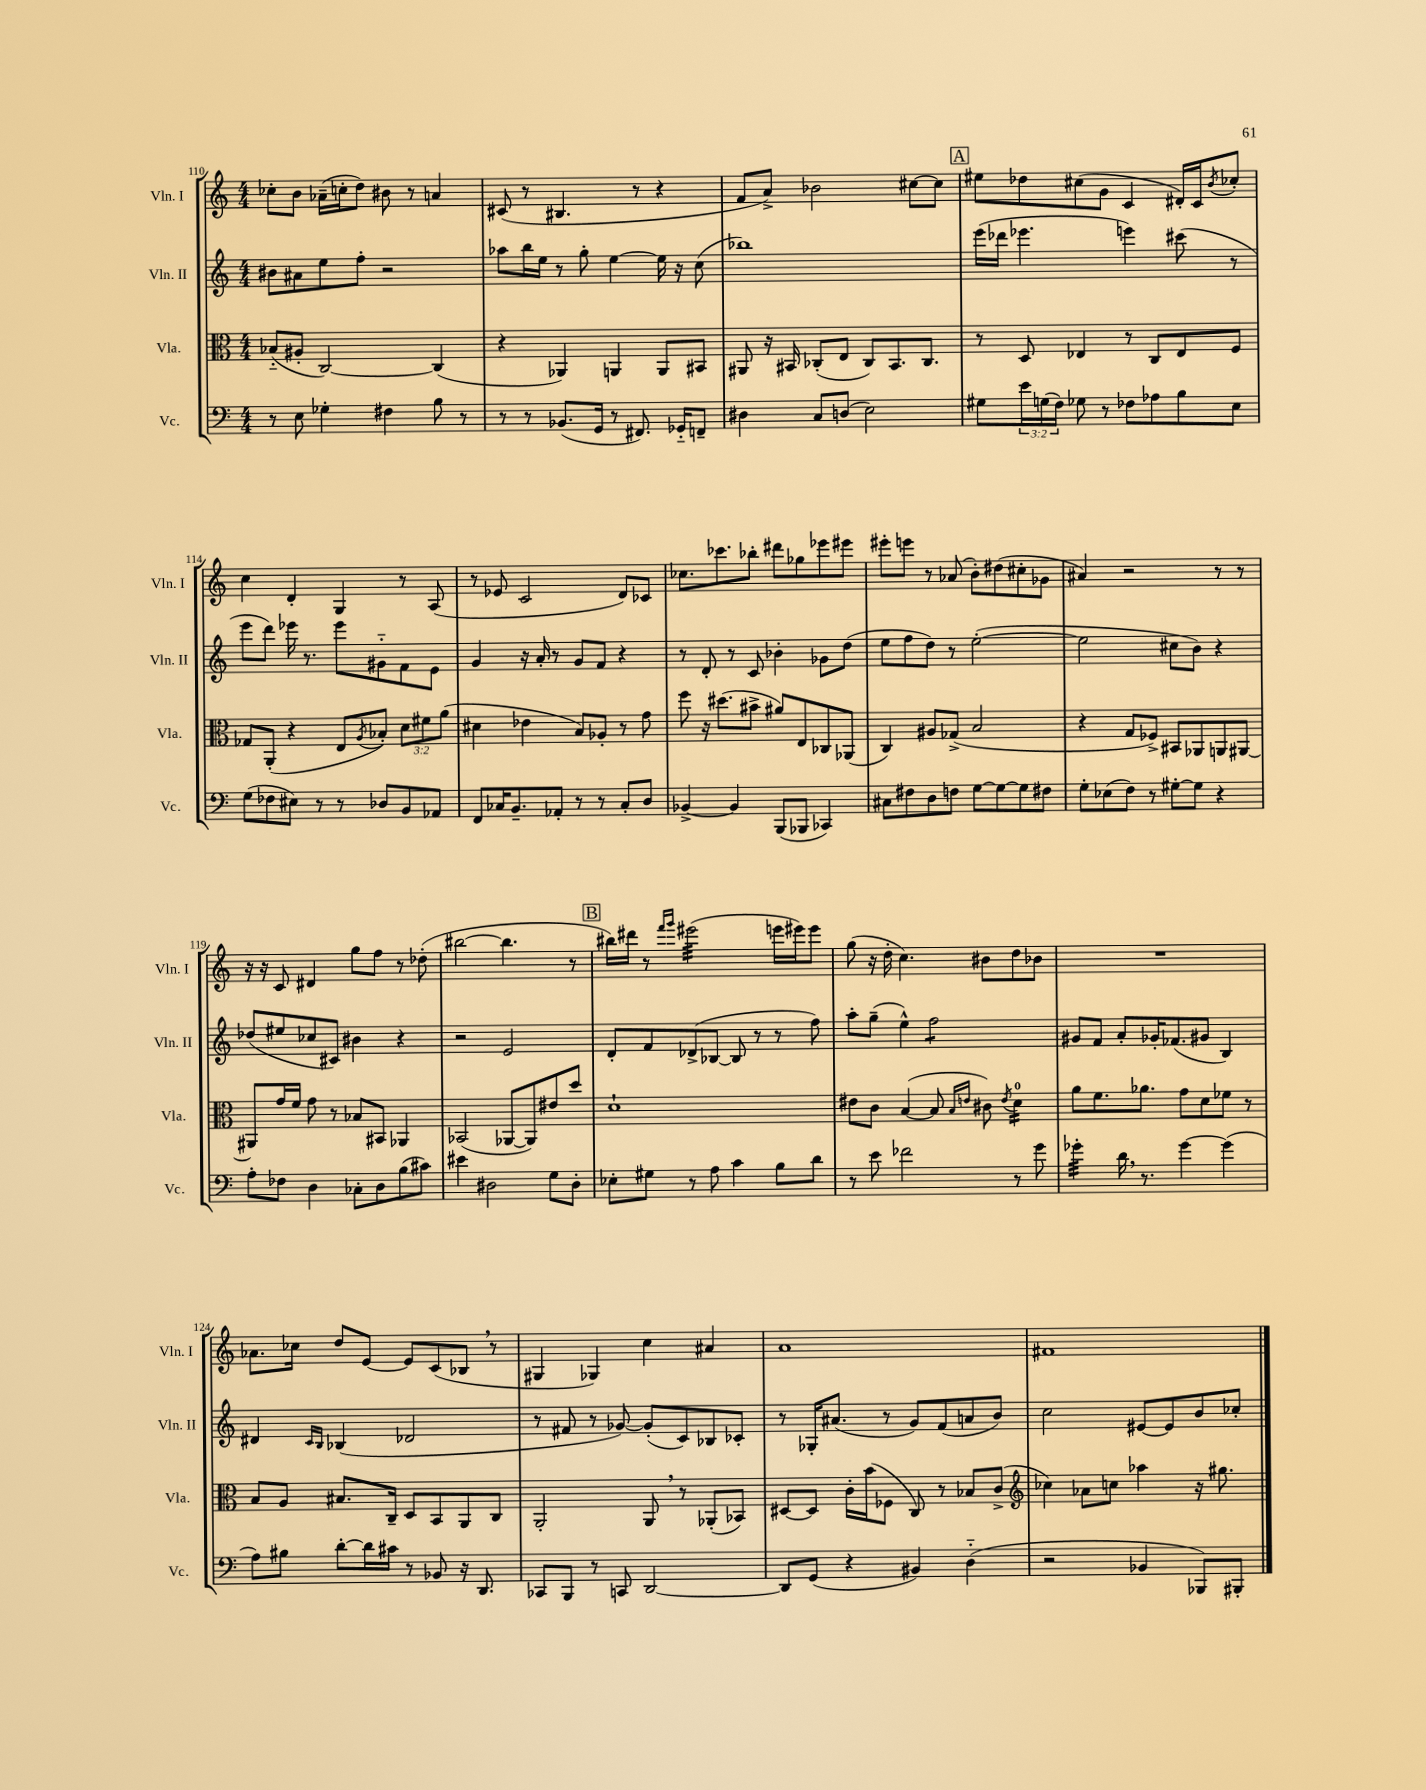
<<
\new StaffGroup <<
\new Staff = "s0" \with { instrumentName = "Vln. I" shortInstrumentName = "Vln. I" } {
    \clef treble \key c \major \numericTimeSignature \time 4/4
    ces''8-. b'8 aes'16--( c''16-. d''8) bis'8 r8 a'4 |
    cis'8( r8 bis4. r8 r4 |
    f'8 a'8->) bes'2 cis''8~ cis''8 |
    \mark \markup { \box "A" } eis''8 des''8 cis''8( g'8 c'4 dis'16-.) c'16 \acciaccatura { b'8 } ces''8-. |
    c''4 d'4-. g4 r8 a8( |
    r8 ees'8 c'2 d'8) ces'8 |
    ces''8. ces'''8. bes''8-. dis'''8 ges''8 ees'''8 eis'''8 |
    eis'''8-. e'''8 r8 aes'8( b'8-.) dis''8( cis''8-. ges'8 |
    ais'4) r2 r8 r8 |
    r16 r16 c'8 dis'4 g''8 f''8 r8 des''8-.( |
    bis''2~ bis''4. r8 |
    \mark \markup { \box "B" } bis''16) dis'''16 r8 \grace { f'''16 g'''16 } eis'''2:32( e'''16 eis'''16) eis'''8 |
    g''8( r16 d''16-. c''4.) bis'8 d''8 bes'8 |
    R1 |
    aes'8. ces''16 d''8 e'8~ e'8 c'8( bes8 \breathe r8 |
    gis4 ges4) c''4 ais'4 |
    a'1 |
    fis'1 \bar "|." |
}
\new Staff = "s1" \with { instrumentName = "Vln. II" shortInstrumentName = "Vln. II" } {
    \clef treble \key c \major \numericTimeSignature \time 4/4
    bis'8 ais'8 e''8 f''8-. r2 |
    aes''8 b''16 e''16 r8 g''8-. e''4~ e''16 r16 c''8( |
    bes''1) |
    \mark \markup { \box "A" } e'''16( des'''16 ees'''4. e'''4) cis'''8( r8 |
    e'''8 d'''8) ees'''16 r8. ees'''8 gis'8-_ f'8 e'8 |
    g'4 r16 a'16-. r8 g'8 f'8 r4 |
    r8 d'8-. r8 c'8 bes'4-. ges'8 d''8( |
    e''8 f''8 d''8) r8 e''2~-.( |
    e''2 cis''8 b'8) r4 |
    des''8( eis''8 ces''8 cis'8) bis'4 r4 |
    r2 e'2 |
    \mark \markup { \box "B" } d'8-. f'8 des'8->( bes8~ bes8 r8 r8 f''8) |
    a''8-. g''8--( e''4-^) f''2:8 |
    gis'8 f'8 a'8-. ges'16-. fes'8.( gis'8 b4) |
    dis'4 \grace { c'16 b16 } bes4( des'2 |
    r8 fis'8 r8 ges'8~) ges'8-.( c'8) bes8 ces'8-. |
    r8 ges16-. ais'8.( r8 g'8) f'8( a'8 b'8) |
    c''2 eis'8~ eis'8 b'8 ces''8-. \bar "|." |
}
\new Staff = "s2" \with { instrumentName = "Vla." shortInstrumentName = "Vla." } {
    \clef alto \key c \major \numericTimeSignature \time 4/4 \override Staff.TupletNumber.text = #tuplet-number::calc-fraction-text
    bes8-_( ais8-. c2~) c4( |
    r4 aes,4) a,4 a,8 bis,8 |
    ais,8 r16 bis,16 ces8-.( e8 ces8) bis,8. ces8. |
    \mark \markup { \box "A" } r8 d8 ees4 r8 c8 ees8 f8 |
    ges8 a,8-.( r4 e8 \acciaccatura { a8 } bes8-.) \tuplet 3/2 { d'8 fis'8 a'8( } |
    dis'4 ees'4 b8) aes8-. r8 g'8 |
    f''8 r16 dis''8.( bis'8-> ais'8) e8 ces8 aes,8( |
    c4) ais8 ges8->( b2 |
    r4 g8 fes8->) bis,8 aes,8 a,8 ais,8~ |
    ais,8 g'16 f'16 g'8 r8 bes8 bis,8 aes,4 |
    bes,2( aes,8~ aes,8) eis'8 d''8 |
    \mark \markup { \box "B" } d'1-! |
    eis'8 c'8 b4~( b8 \grace { b16 e'16 } cis'8) \acciaccatura { e'8 } d'4:16-0 |
    a'8 f'8. aes'8. g'8 d'8 fes'8 r8 |
    b8 a8 bis8. c16-- d8 b,8 a,8 c8 |
    a,2-. a,8 \breathe r8 aes,8-.( bes,8) |
    dis8~ dis8 c'16-. b'16( fes8 c8) r8 bes8 c'8->( |
    \clef treble ces''4) aes'8 c''8 aes''4 r16 gis''8. \bar "|." |
}
\new Staff = "s3" \with { instrumentName = "Vc." shortInstrumentName = "Vc." } {
    \clef bass \key c \major \numericTimeSignature \time 4/4 \override Staff.TupletNumber.text = #tuplet-number::calc-fraction-text
    r8 e8 ges4-. fis4 b8 r8 |
    r8 r8 bes,8.( g,16 r8 fis,8.) ges,16-_ f,8-- |
    dis4 c8 d8( e2) |
    \mark \markup { \box "A" } gis8 \tuplet 3/2 { e'16 g16( f16) } ges8 r8 fes8 aes8 b8 e8 |
    g8( fes8 eis8) r8 r8 des8 b,8 aes,8 |
    f,8 ces16 b,8.-- aes,8-. r8 r8 ces8-. d8 |
    bes,4~-> bes,4 b,,8( bes,,8 ces,4) |
    cis8 fis8 d8 f8 g8~ g8~ g8 fis8 |
    g8-. ees8( f8) r8 gis8~-. gis8 r4 |
    a8-. fes8 d4 ces8-. d8 b8( cis'8) |
    eis'4 dis2 g8 dis8-. |
    \mark \markup { \box "B" } ees8-. gis8 r8 a8 c'4 b8 d'8 |
    r8 e'8 fes'2 r8 g'8 |
    ges'4:32-. d'16 \breathe r8. ges'4~ ges'4( |
    a8) bis8 d'8~-. d'16 cis'16 r8 bes,8 r16 d,8. |
    ces,8 b,,8 r8 c,8 d,2~ |
    d,8 g,8( r4 bis,4) d4-_( |
    r2 bes,4 bes,,8) bis,,8-. \bar "|." |
}
>>
>>
\layout { \context { \Score currentBarNumber = #110 } }
